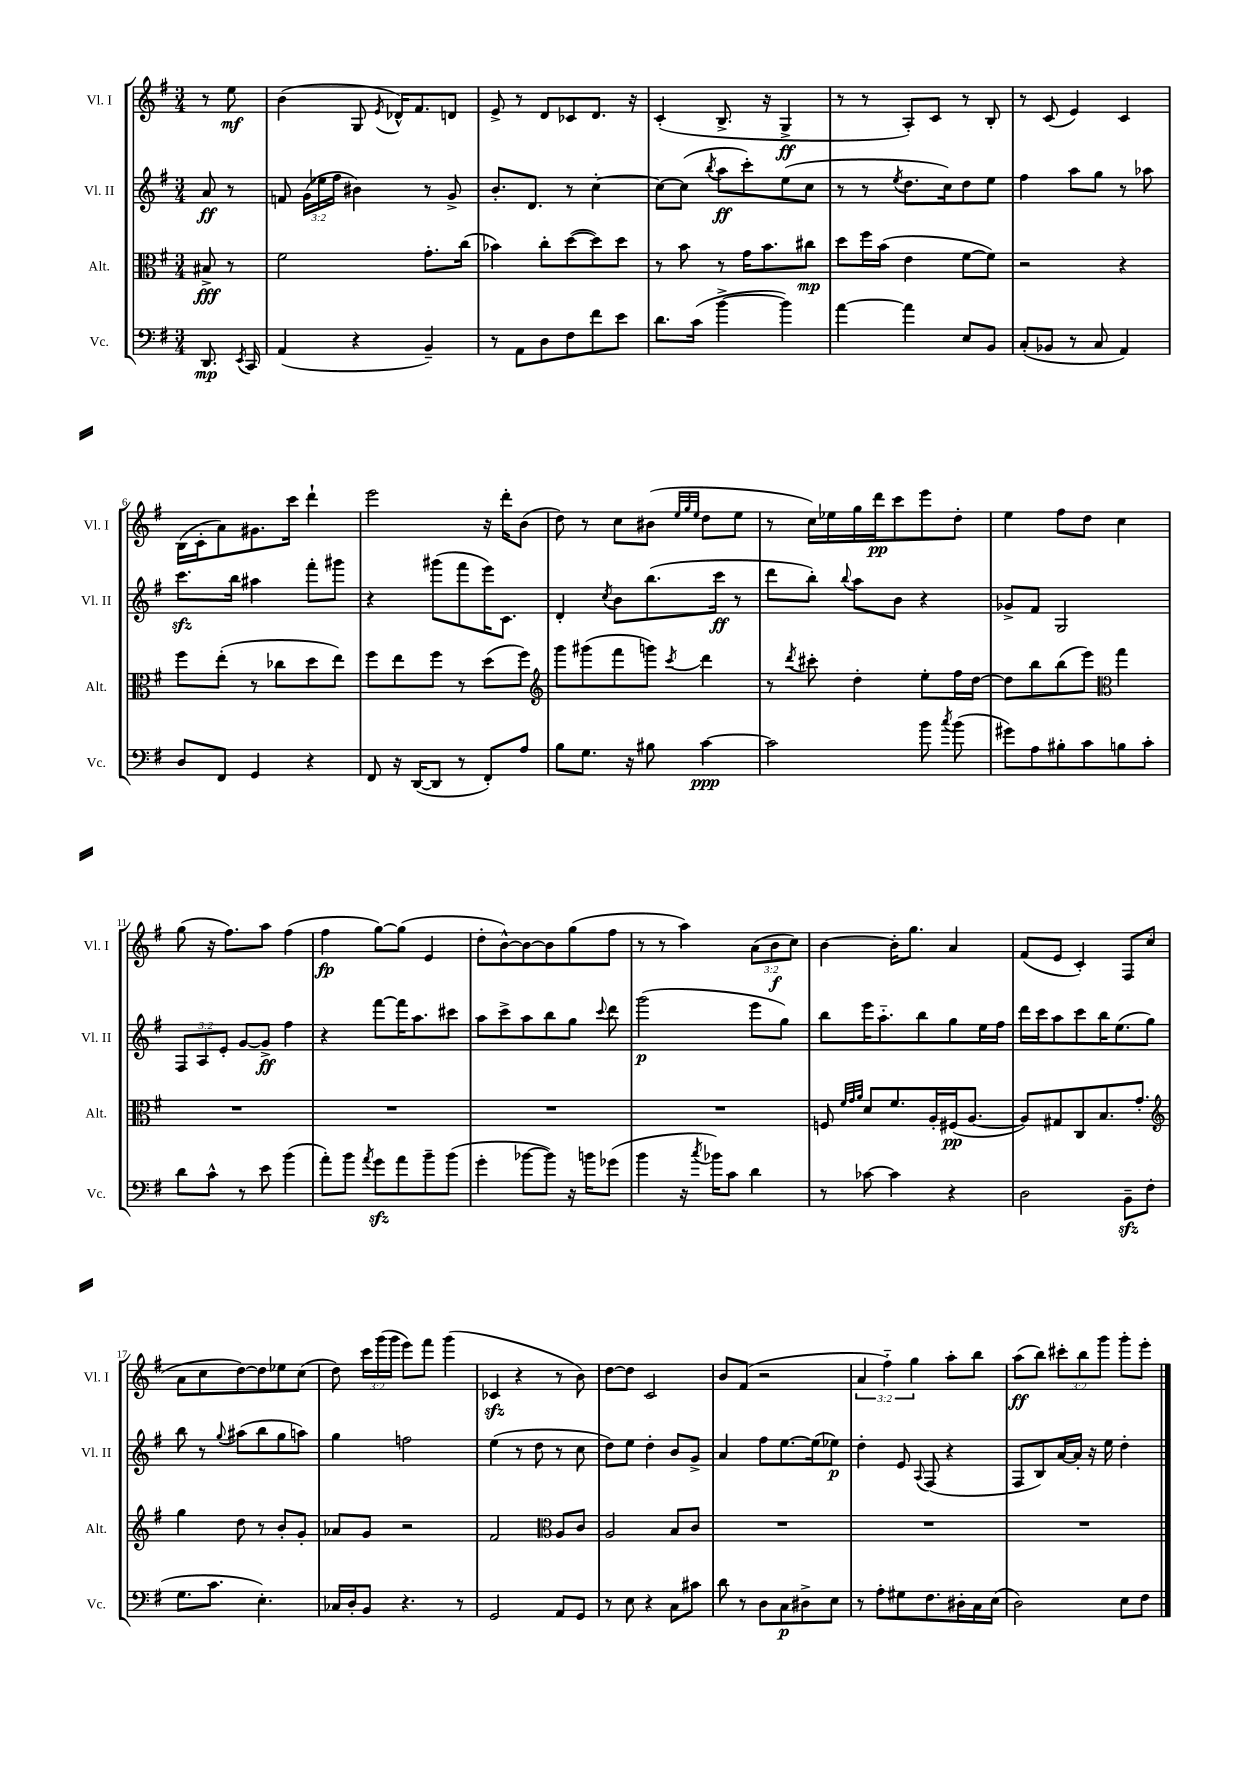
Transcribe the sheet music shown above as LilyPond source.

<<
\new StaffGroup <<
\new Staff = "s0" \with { instrumentName = "Vl. I" shortInstrumentName = "Vl. I" } {
    \clef treble \key g \major \numericTimeSignature \time 3/4 \override Staff.TupletNumber.text = #tuplet-number::calc-fraction-text \partial 4
    \autoBeamOff r8 e''8\mf |
    b'4( g8 \acciaccatura { e'8 } des'16[-^) fis'8. d'8] |
    e'8-> r8 d'8[ ces'8 d'8.] r16 |
    c'4-.( b8.-> r16 g4->\ff |
    r8 r8 a8[-.) c'8] r8 b8-. |
    r8 c'8( e'4) c'4 |
    b16[( c'16-. a'8) gis'8. c'''16] d'''4-! |
    e'''2 r16 d'''16[-. b'8]( |
    d''8) r8 c''8[ bis'8]( \grace { e''32[ g''32 e''32] } d''8[ e''8] |
    r8 c''16[) ees''16 g''16 d'''16\pp c'''8 e'''8 d''8]-. |
    e''4 fis''8[ d''8] c''4 |
    g''8( r16 fis''8.[) a''8] fis''4( |
    fis''4\fp g''8[~) g''8]( e'4 |
    d''8[-. b'8~-^) b'8~ b'8 g''8( fis''8] |
    r8 r8 a''4) \tuplet 3/2 { a'8[( b'8\f c''8]) } |
    b'4~ b'16[-. g''8.] a'4 |
    fis'8[( e'8] c'4-.) fis8[ c''8]( |
    a'8[ c''8 d''8~) d''8 ees''8 c''8]( |
    d''8) \tuplet 3/2 { c'''16[ g'''16( g'''16] } e'''8[) fis'''8] g'''4( |
    ces'4\sfz r4 r8 b'8) |
    d''8[~ d''8] c'2 |
    b'8[ fis'8]( r2 |
    \tuplet 3/2 { a'4 fis''4-_) g''4 } a''8[-. b''8] |
    a''8[\ff( b''8]) \tuplet 3/2 { cis'''8[-. b''8 g'''8] } g'''8[-. e'''8]-. \bar "|." |
}
\new Staff = "s1" \with { instrumentName = "Vl. II" shortInstrumentName = "Vl. II" } {
    \clef treble \key g \major \numericTimeSignature \time 3/4 \override Staff.TupletNumber.text = #tuplet-number::calc-fraction-text \partial 4
    \autoBeamOff a'8\ff r8 |
    f'8 \tuplet 3/2 { g'16[( ees''16 fis''16] } bis'4) r8 g'8-> |
    b'8.[-. d'8.] r8 c''4~-. |
    c''8[~ c''8]( \acciaccatura { b''8 } a''8[\ff c'''8-.) e''8( c''8] |
    r8 r8 \acciaccatura { e''8 } d''8.[ c''16) d''8 e''8] |
    fis''4 a''8[ g''8] r8 aes''8 |
    c'''8.[\sfz b''16] ais''4 fis'''8[-. gis'''8] |
    r4 gis'''8[( fis'''8 e'''16) c'8.] |
    d'4-. \acciaccatura { c''8 } b'8[ b''8.( c'''16]\ff r8 |
    d'''8[ b''8]-.) \appoggiatura { b''8 } a''8[ b'8] r4 |
    ges'8[-> fis'8] g2 |
    \tuplet 3/2 { fis8[ a8 e'8]-. } g'8[~ g'8]->\ff fis''4 |
    r4 fis'''8[~ fis'''16 a''8. cis'''8] |
    a''8[ c'''8-> a''8 b''8 g''8] \appoggiatura { c'''8 } d'''8 |
    g'''2\p( e'''8[ g''8]) |
    b''8[ e'''16 a''8.-_ b''8 g''8 e''16 fis''16] |
    d'''16[ c'''16 a''8 c'''8 b''16 e''8.( g''8]) |
    b''8 r8 \appoggiatura { g''8 } ais''8[( b''8 g''8 a''8]) |
    g''4 f''2 |
    e''4( r8 d''8 r8 c''8 |
    d''8[) e''8] d''4-. b'8[ g'8]-> |
    a'4 fis''8[ e''8.~ e''16( ees''8]\p) |
    d''4-. e'8 \appoggiatura { a8 } fis8( r4 |
    fis8[ b8) a'16~ a'16]-. r16 e''16 d''4-. \bar "|." |
}
\new Staff = "s2" \with { instrumentName = "Alt." shortInstrumentName = "Alt." } {
    \clef alto \key g \major \numericTimeSignature \time 3/4 \partial 4
    \autoBeamOff bis8->\fff r8 |
    fis'2 g'8.[-. c''16]( |
    bes'4) c''8[-. d''8~( d''8) d''8] |
    r8 b'8 r8 g'16[ b'8. cis''8]\mp |
    d''8[ fis''16 b'16]( e'4 fis'8[~ fis'8]) |
    r2 r4 |
    fis''8[ e''8]-.( r8 ces''8[ d''8 e''8]) |
    fis''8[ e''8 fis''8] r8 d''8[( fis''8]) |
    \clef treble g'''8[ gis'''8( fis'''8 g'''8]) \acciaccatura { c'''8 } d'''4 |
    r8 \acciaccatura { d'''8 } cis'''8-. d''4-. e''8[-. fis''16 d''16]~ |
    d''8[ b''8 b''8( e'''8]) \clef alto g''4 |
    R2. |
    R2. |
    R2. |
    R2. |
    f8 \grace { fis'32[ g'32 a'32] } d'8[ fis'8. a16-. fis16\pp( a8.]~ |
    a8[) gis8 c8 b8. g'8.]-. |
    \clef treble g''4 d''8 r8 b'8[-. g'8]-. |
    aes'8[ g'8] r2 |
    fis'2 \clef alto a8[ c'8] |
    a2 b8[ c'8] |
    R2. |
    R2. |
    R2. \bar "|." |
}
\new Staff = "s3" \with { instrumentName = "Vc." shortInstrumentName = "Vc." } {
    \clef bass \key g \major \numericTimeSignature \time 3/4 \partial 4
    \autoBeamOff d,8.\mp \acciaccatura { e,8 } c,16 |
    a,4( r4 b,4--) |
    r8 a,8[ d8 fis8 fis'8 e'8] |
    d'8.[ c'16]( b'4~-> b'4) |
    a'4~ a'4 e8[ b,8] |
    c8[-.( bes,8] r8 c8 a,4) |
    d8[ fis,8] g,4 r4 |
    fis,8 r16 d,16[~( d,8] r8 fis,8[-.) a8] |
    b8[ g8.] r16 bis8 c'4~\ppp |
    c'2 b'8 \acciaccatura { c''8 } b'8( |
    gis'8[) a8 bis8-. c'8 b8 c'8]-. |
    d'8[ c'8]-^ r8 e'8 b'4( |
    a'8[-.) b'8] \acciaccatura { a'8 } g'8[\sfz a'8 b'8-- b'8]( |
    g'4-. bes'8[~ bes'8]) r16 b'16[ ges'8]( |
    b'4 r16 \acciaccatura { c''8 } bes'16[) c'8] d'4 |
    r8 ces'8~ ces'4 r4 |
    d2 b,8[--\sfz fis8]( |
    g8.[ c'8.] e4.-.) |
    ces16[ d16-. b,8] r4. r8 |
    g,2 a,8[ g,8] |
    r8 e8 r4 c8[ cis'8] |
    d'8 r8 d8[ c8\p dis8-> e8] |
    r8 a8[-. gis8 fis8. dis16-. c16 e16]( |
    d2) e8[ fis8] \bar "|." |
}
>>
>>
